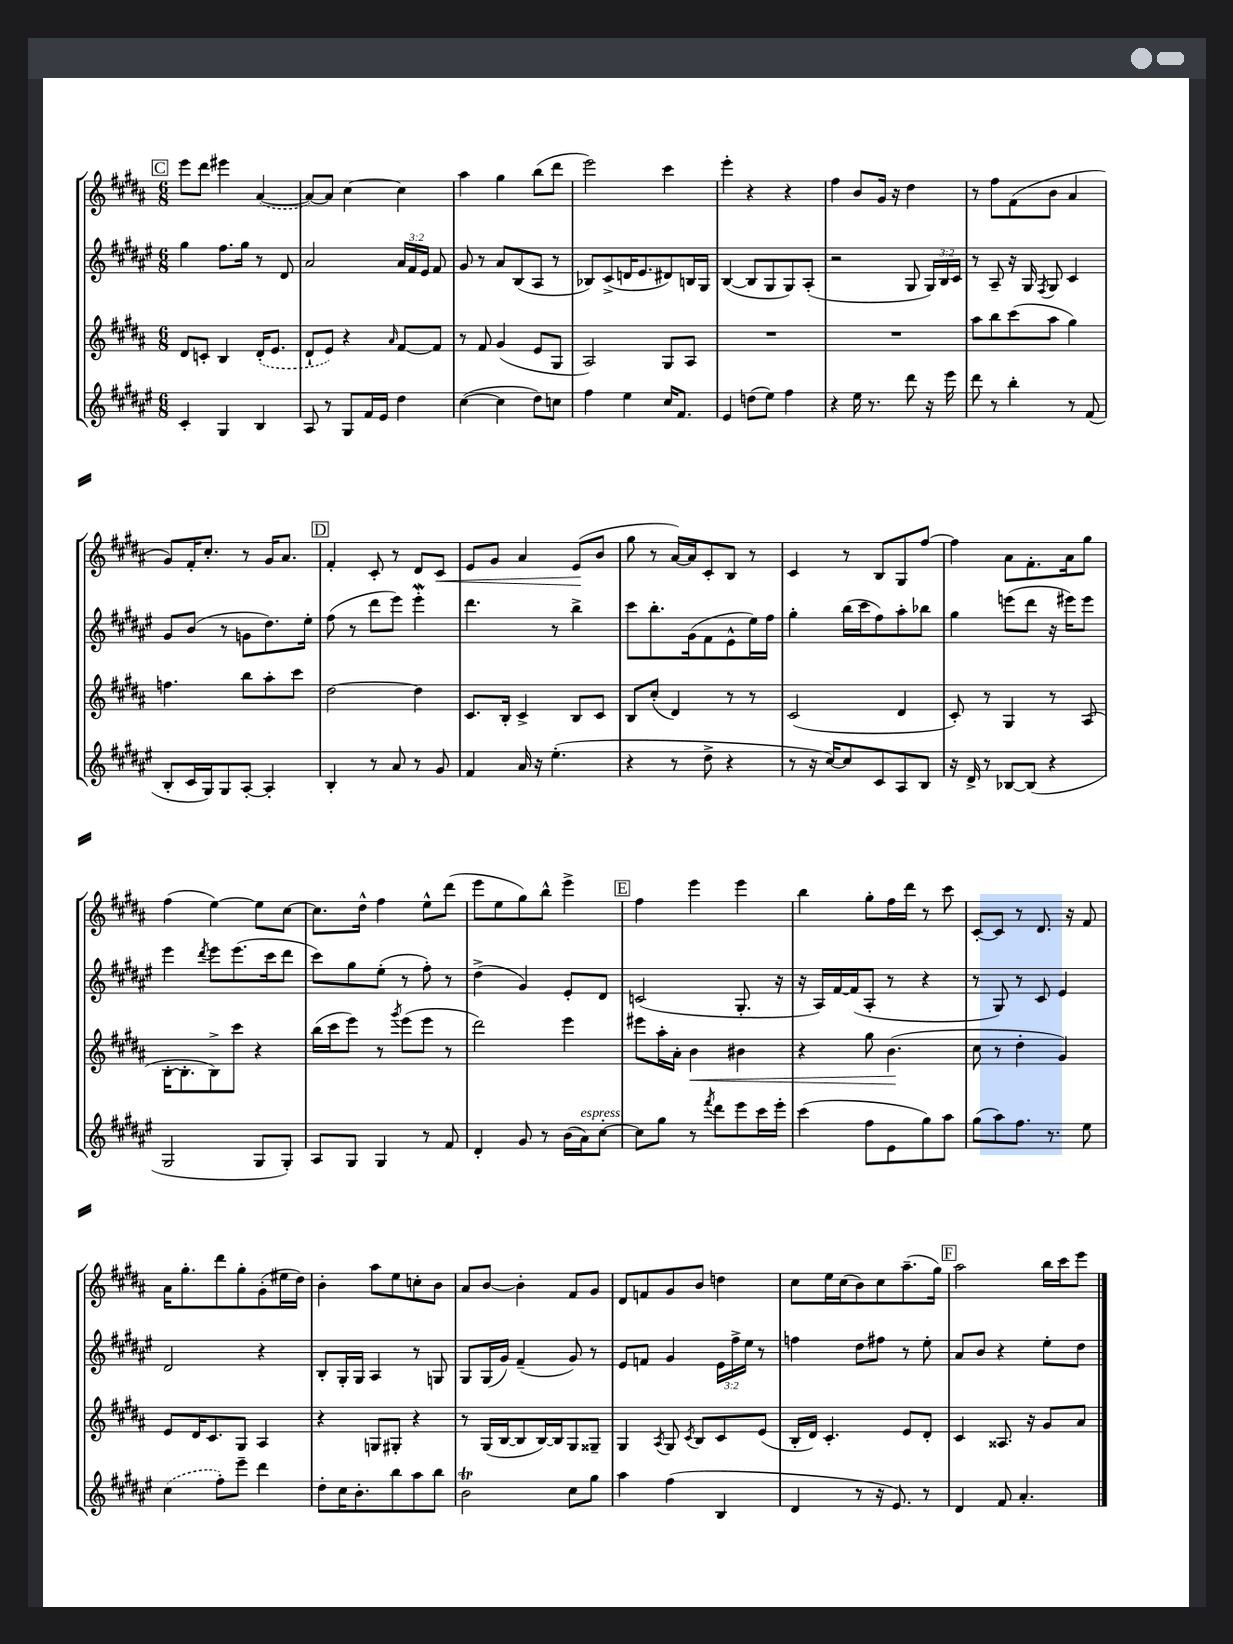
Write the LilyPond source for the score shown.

<<
\new StaffGroup <<
\new Staff = "s0" {
    \clef treble \key b \major \numericTimeSignature \time 6/8
    \autoBeamOff \mark \markup { \box "C" } e'''8[ dis'''8] eis'''4 \once \slurDashed ais'4~( |
    ais'8[~) ais'8] cis''4~ cis''4 |
    ais''4 gis''4 b''8[( dis'''8] |
    e'''2) cis'''4 |
    e'''4-. r4 r4 |
    fis''4 b'8[ gis'16] r16 dis''4 |
    r8 fis''8[ fis'8( b'8] ais'4 |
    gis'8[) fis'16-. cis''8.]-. r8 gis'16[ ais'8.] |
    \mark \markup { \box "D" } fis'4-. cis'8-. r8 dis'8[ cis'8]\< |
    e'8[ gis'8] ais'4 e'8[\!( b'8] |
    gis''8 r8 ais'16[~) ais'16 cis'8-. b8] r8 |
    cis'4 r8 b8[ gis8 fis''8]~ |
    fis''4 ais'8[ fis'8.-. ais'16 gis''8] |
    fis''4( e''4~) e''8[ cis''8]~ |
    cis''8.[ dis''16]-^ fis''4 e''8[-^ dis'''8]( |
    e'''8[ e''8 gis''8) b''8]-^ e'''4-> |
    \mark \markup { \box "E" } fis''4 e'''4 e'''4 |
    b''4 gis''8[-. fis''16 dis'''16] r8 cis'''8 |
    cis'8[~-. cis'8] r8 dis'8. r16 fis'8 |
    ais'16[ gis''8.-. dis'''8 gis''8-. gis'8-.( eis''16 dis''16]) |
    b'4-. ais''8[ e''8 c''8-. b'8] |
    ais'8[ b'8]~ b'4-. fis'8[ gis'8] |
    dis'8[ f'8 gis'8 b'8] d''4 |
    cis''8[ e''16 cis''16( b'8) cis''8 ais''8.--( gis''16]) |
    \mark \markup { \box "F" } ais''2 b''16[ cis'''16 e'''8] \bar "|." |
}
\new Staff = "s1" {
    \clef treble \key fis \major \numericTimeSignature \time 6/8 \override Staff.TupletNumber.text = #tuplet-number::calc-fraction-text
    \autoBeamOff \mark \markup { \box "C" } gis''4 fis''8.[ gis''16] r8 dis'8 |
    ais'2 \tuplet 3/2 { ais'16[ fis'16 eis'16] } fis'8 |
    gis'8 r8 ais'8[ b8( ais8] r8 |
    bes8[) cis'8->( d'16 eis'8. dis'8) b16 gis16] |
    b4~( b8[ gis8 gis8) ais8]-.( |
    r2 gis8 \tuplet 3/2 { gis16[) b16 cis'16] } |
    r8 ais8-- r16 gis16 \acciaccatura { fis8 } gis8 cis'4 |
    gis'8[ b'8]( r8 g'8[ dis''8.) eis''16]-. |
    \mark \markup { \box "D" } fis''8( r8 dis'''8[ eis'''8]) eis'''4-.\mordent |
    dis'''4. r8 b''4-> |
    cis'''8[ b''8.-. gis'16( fis'8 eis'8-^ eis''16) fis''16] |
    gis''4-. b''16[( cis'''16 fis''8) ais''8-. bes''8] |
    gis''4 e'''8[( dis'''8] r16 eis'''16[) eis'''8] |
    eis'''4 \acciaccatura { dis'''8 } eis'''8[ eis'''8.( cis'''16 dis'''8] |
    cis'''8[) gis''8 eis''8]-.( r8 fis''8-.) r8 |
    dis''4->( gis'4) eis'8[-. dis'8] |
    \mark \markup { \box "E" } c'2( gis8.-. r16 |
    r16 ais16[) fis'16~ fis'16( ais8]-. r8 r4 |
    r8 gis8) r8 cis'8 eis'4 |
    dis'2 r4 |
    b8[-. gis16-. gis16] ais4 r8 g8 |
    gis8[ gis16( gis'16]) fis'4--( gis'8) r8 |
    eis'8[ f'8] gis'4 \tuplet 3/2 { eis'16[ fis''16-> eis''16] } r8 |
    f''4 dis''8[ fis''8] r8 eis''8-. |
    \mark \markup { \box "F" } ais'8[ b'8] r4 eis''8[-. dis''8] \bar "|." |
}
\new Staff = "s2" {
    \clef treble \key b \major \numericTimeSignature \time 6/8
    \autoBeamOff \mark \markup { \box "C" } dis'8[ c'8]-. b4 \once \slurDashed dis'16[-.( e'8.] |
    dis'8[-! e'8]) r4 \grace { ais'16 } fis'8[~ fis'8] |
    r8 fis'8 gis'4( e'8[ gis8] |
    ais2) gis8[ ais8] |
    R2. |
    R2. |
    ais''8[ b''8 cis'''8( ais''8] gis''4) |
    f''4. b''8[ ais''8-. cis'''8] |
    \mark \markup { \box "D" } dis''2~ dis''4 |
    cis'8.[ b16]-. cis'4-> b8[ cis'8] |
    b8[ cis''8]-.( dis'4) r8 r8 |
    cis'2( dis'4 |
    cis'8-.) r8 gis4 r8 ais8( |
    b16[~-. b8.-. b8->) cis'''8] r4 |
    b''16[( cis'''16 e'''8]) r8 \acciaccatura { gis'''8 } e'''8[( e'''8] r8 |
    dis'''2) e'''4 |
    \mark \markup { \box "E" } eis'''8[ ais''16-. ais'16]-. b'4\< bis'4 |
    r4 gis''8 b'4.\!( |
    cis''8 r8 dis''4-. gis'4) |
    e'8[ dis'16 cis'8. gis8] ais4 |
    r4 g8[ gis8]-. r4 |
    r8 gis16[( b16~ b8 b16~) b16 gis8 gisis8]-- |
    gis4 \acciaccatura { ais8 } gis8 \acciaccatura { cis'8 } b8[ cis'8 e'8]( |
    b16[-. dis'16]) cis'4.-. e'8[ dis'8]-. |
    \mark \markup { \box "F" } cis'4 aisis8. r16 gis'8[ ais'8] \bar "|." |
}
\new Staff = "s3" {
    \clef treble \key fis \major \numericTimeSignature \time 6/8
    \autoBeamOff \mark \markup { \box "C" } cis'4-. gis4 b4 |
    ais8 r8 gis8[ fis'16 eis'16] dis''4 |
    cis''4~( cis''4 dis''8[) c''8] |
    fis''4 eis''4 cis''16[ fis'8.] |
    eis'4 d''8[( eis''8]) fis''4 |
    r4 eis''16 r8. dis'''8 r16 eis'''16 |
    dis'''8 r8 b''4-. r8 fis'8( |
    b8[-. cis'16 gis16) gis8 ais8]~-. ais4-. |
    \mark \markup { \box "D" } b4-. r8 ais'8 r8 gis'8 |
    fis'4 ais'16 r16 eis''4.-.( |
    r4 r8 dis''8-> r4 |
    r8 r16 cis''16[~) cis''8 cis'8 ais8 b8] |
    r16 dis'16-> r8 bes8[~ bes8]( r4 |
    gis2 gis8[ gis8]-.) |
    ais8[ gis8] gis4 r8 fis'8 |
    dis'4-. gis'8 r8 b'16[( ais'16^\markup { \italic "espress." }) cis''8]~-. |
    \mark \markup { \box "E" } cis''8[ gis''8] r8 \acciaccatura { fis'''8 } dis'''8[ eis'''8 cis'''16 eis'''16]-. |
    cis'''4( fis''8[ eis'8 gis''8) ais''8] |
    gis''8[( ais''8) fis''8.] r8. eis''8 |
    \once \slurDashed cis''4( fis''8[-.) eis'''8]-- dis'''4 |
    dis''8[-. cis''16 b'8.-. b''8 ais''8 b''8] |
    b'2\trill cis''8[ gis''8] |
    ais''4 fis''4( b4 |
    dis'4 r8 r16 eis'8.) r8 |
    \mark \markup { \box "F" } dis'4 fis'8 ais'4.-. \bar "|." |
}
>>
>>
\layout { \context { \Score \remove "Bar_number_engraver" } }
